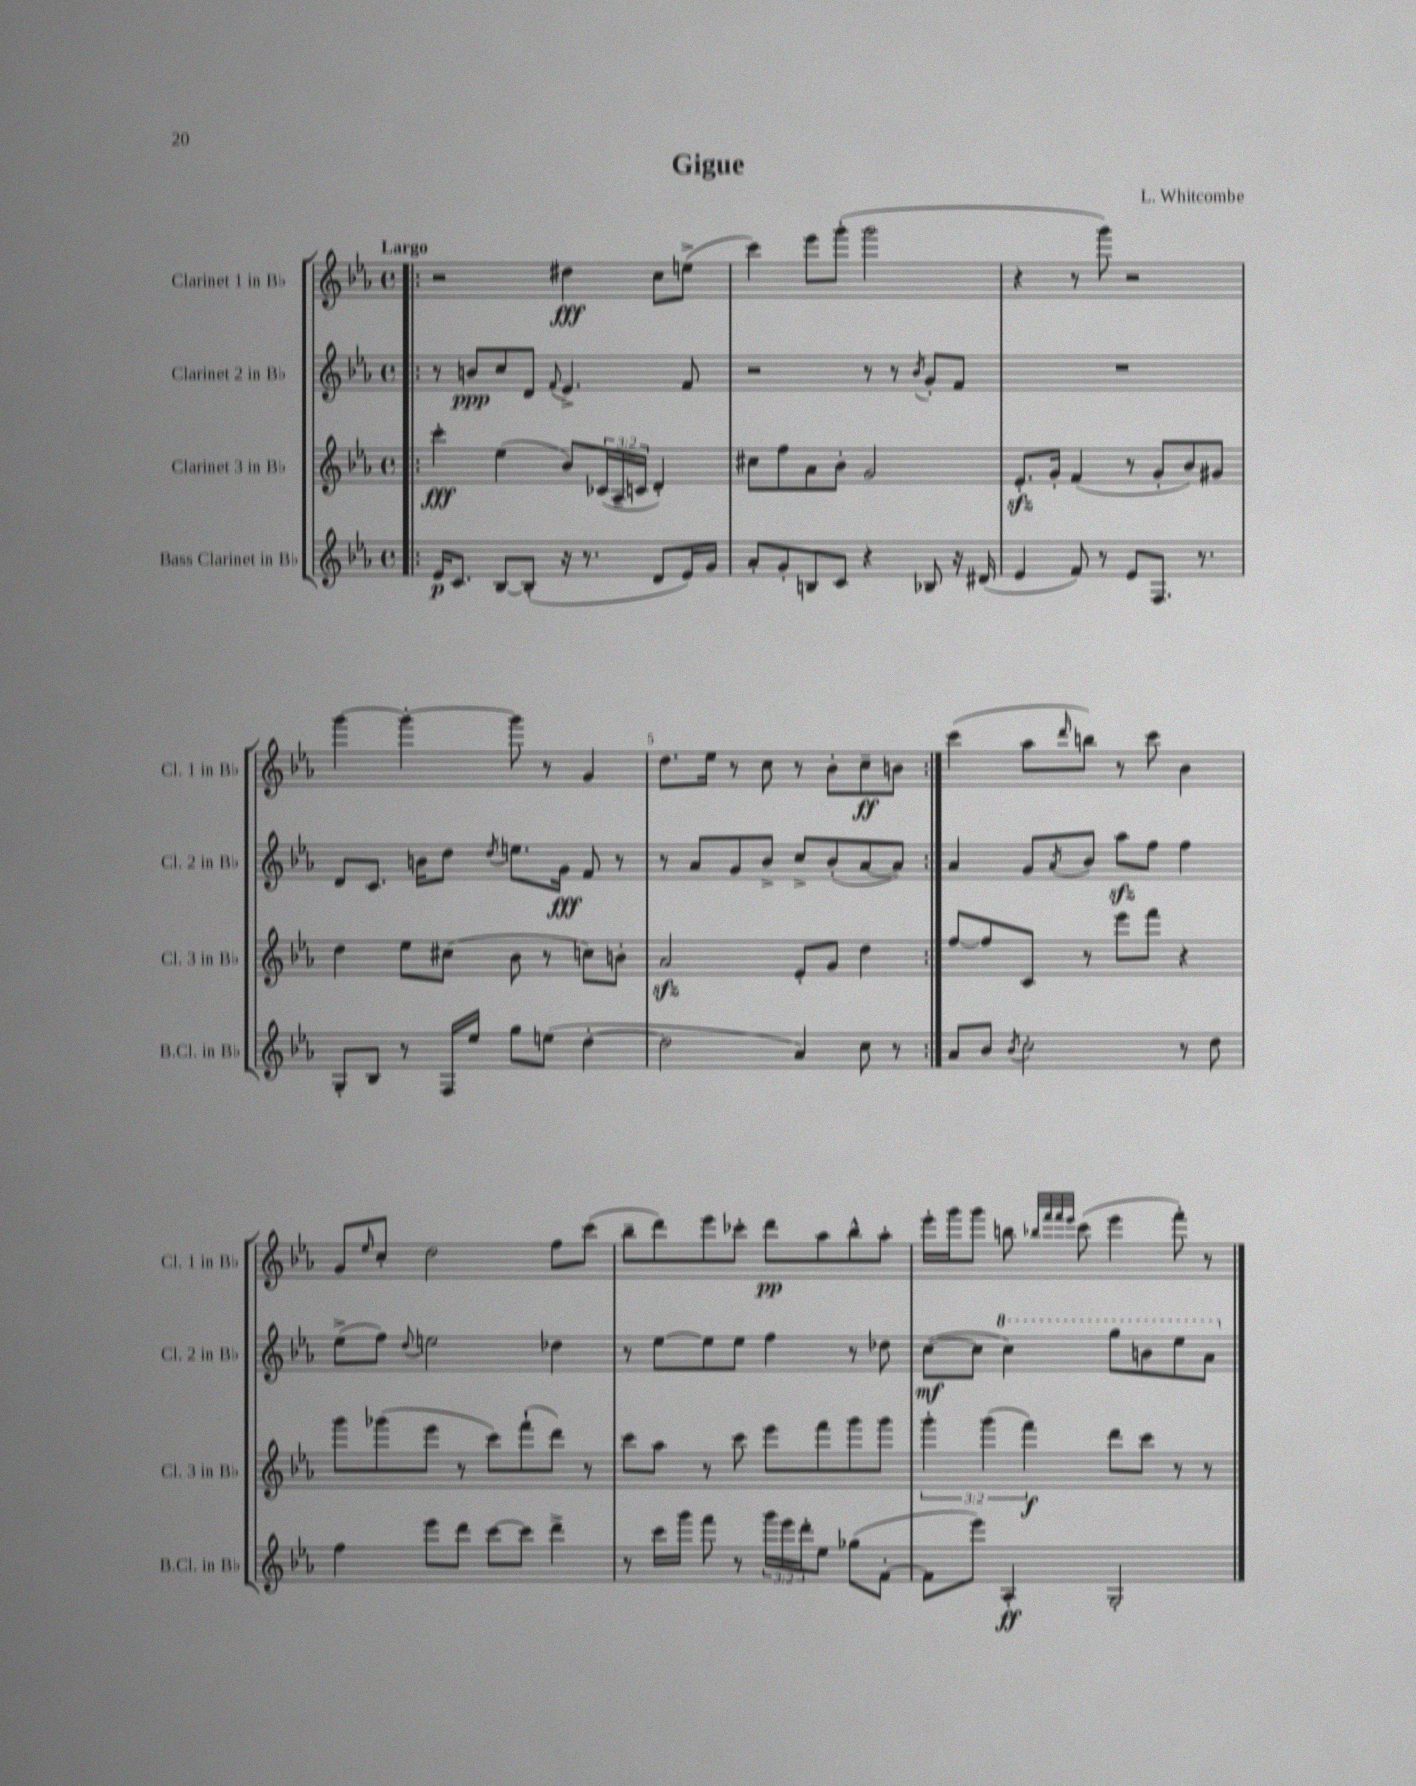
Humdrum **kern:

**kern	**kern	**kern	**kern
*staff4	*staff3	*staff2	*staff1
*clefG2	*clefG2	*clefG2	*clefG2
*k[b-e-a-]	*k[b-e-a-]	*k[b-e-a-]	*k[b-e-a-]
*M4/4	*M4/4	*M4/4	*M4/4
*met(c)	*met(c)	*met(c)	*met(c)
=!|:	=!|:	=!|:	=!|:
16e-/LK	4ccc'\	8r	2r
8.c/J	.	.	.
.	.	8b/L	.
[8B-/L	(4ee-\	8cc/	.
(8B-'/]J	.	8d/J	.
.	.	8qqf/	.
16r	8b-/L)	4.e-^/	4dd#\
8.r	.	.	.
.	(24c-/L	.	.
.	24A-~/	.	.
.	24c/JJ	.	.
8d/L	4d'/)	.	8cc\L
16e-/L)	.	8f/	(8ee^\J
16g/JJ	.	.	.
=	=	=	=
8a-'/L	8cc#\L	2r	4ccc\)
8g'/	8ff\	.	.
8B/	8a-\	.	8eee-\L
8c/J	8b-'\J	.	(8ggg'\J
4r	2g/	8r	2ggg\
.	.	8r	.
.	.	8qb-/	.
8B-/	.	8g'/L	.
16r	.	8f/J	.
(16d#/	.	.	.
=	=	=	=
4e-/	8.e-'/L	1r	4r
.	16g'/Jk	.	.
8f/)	(4f/	.	8r
8r	.	.	8ggg\)
8e-/L	8r	.	2r
8.F/J	8g'/L	.	.
.	8b-/)	.	.
8.r	.	.	.
.	8g#/J	.	.
=	=	=	=
8G'/L	4dd\	8d/L	[4ggg\
8B-/J	.	8.c/J	.
8r	8ee-\L	.	4ggg'\_
.	.	16b\LK	.
16F/LL	(8cc#\J	8dd\J	.
16ee-/JJ	.	.	.
.	.	8qdd/	.
8gg\L	8b-\	8.ee\L	8ggg\]
(8ee\J	8r	.	8r
.	.	16g\Jk	.
[4dd'\	8cc\L)	8f/	4g/
.	8b'\J	8r	.
=	=	=	=
2dd\]	2a-/	8r	8.dd\L
.	.	8a-/L	.
.	.	.	16ee-\Jk
.	.	8g/	8r
.	.	8b-^/J	8cc\
4a-/)	8e-'/L	8cc^/L	8r
.	8g/J	(8b-'/	8b-'\L
8cc\	4dd\	[8a-/	8cc~\
8r	.	8a-/]J)	8b\J
=:|!	=:|!	=:|!	=:|!
8a-/L	[8ff/L	4a-/	(4ccc\
8b-/J	8ff/]	.	.
8qb-/	.	.	.
2cc'\	8c/J	8g/L	8aa-\L
.	.	8qa-/	16qqddd/
.	8r	8b-/J	8bb\J)
.	8eee-\L	8aa-\L	8r
.	8fff\J	8ff\J	8ccc\
8r	4r	4ff\	4b-\
8dd\	.	.	.
=	=	=	=
4ff\	8ggg\L	(8ee-^\L	8g/L
.	.	.	16qqee-/
.	(8ggg-\	8ff\J)	8cc'/J
.	.	8qqdd/	.
8eee-\L	8eee-\J	2ee\	2dd\
8ddd\J	8r	.	.
[8ccc\L	8ccc\L)	.	.
8ccc\]J	(8fff`\	.	.
4ddd^\	8ddd\J)	4dd-\	8ff\L
.	8r	.	(8ccc\J
=	=	=	=
8r	8ccc\L	8r	8bb-~\L
16ccc\LL	8aa-\J	[8ee-\L	8ddd\)
16ggg\JJ	.	.	.
8fff\	8r	8ee-\]	8eee-\
8r	8ccc\	8ee-\J	8ccc-'\J
24ggg\LL	8eee-\L	4ff\	8ddd\L
24eee-\	.	.	.
24ddd'\J	.	.	.
8ee-\J	8fff\	.	8aa-\
(8gg-\L	8ggg\	8r	8bb-^^\
[8f'\J	8ggg\J	8dd-\	8aa-'\J
=	=	=	=
8f\]L	6ggg'\	([8cc\L	16eee-'\LL
.	.	.	16ggg\J
8eee-\J)	.	8cc\]J	8ggg\J
.	(6ggg\	.	.
4A-'/	.	4ccc\)	8bb\
.	6fff\)	.	.
.	.	.	32qqbb-/LLL
.	.	.	32qqfff/
.	.	.	32qqfff/
.	.	.	32qqeee-/JJJ
.	.	.	(8ccc\
2G'/	8ddd\L	8ggg\L	4eee-\
.	8ccc\J	8bb\	.
.	8r	8eee-\	8fff'\)
.	8r	8aa-\J	8r
==	==	==	==
*-	*-	*-	*-
